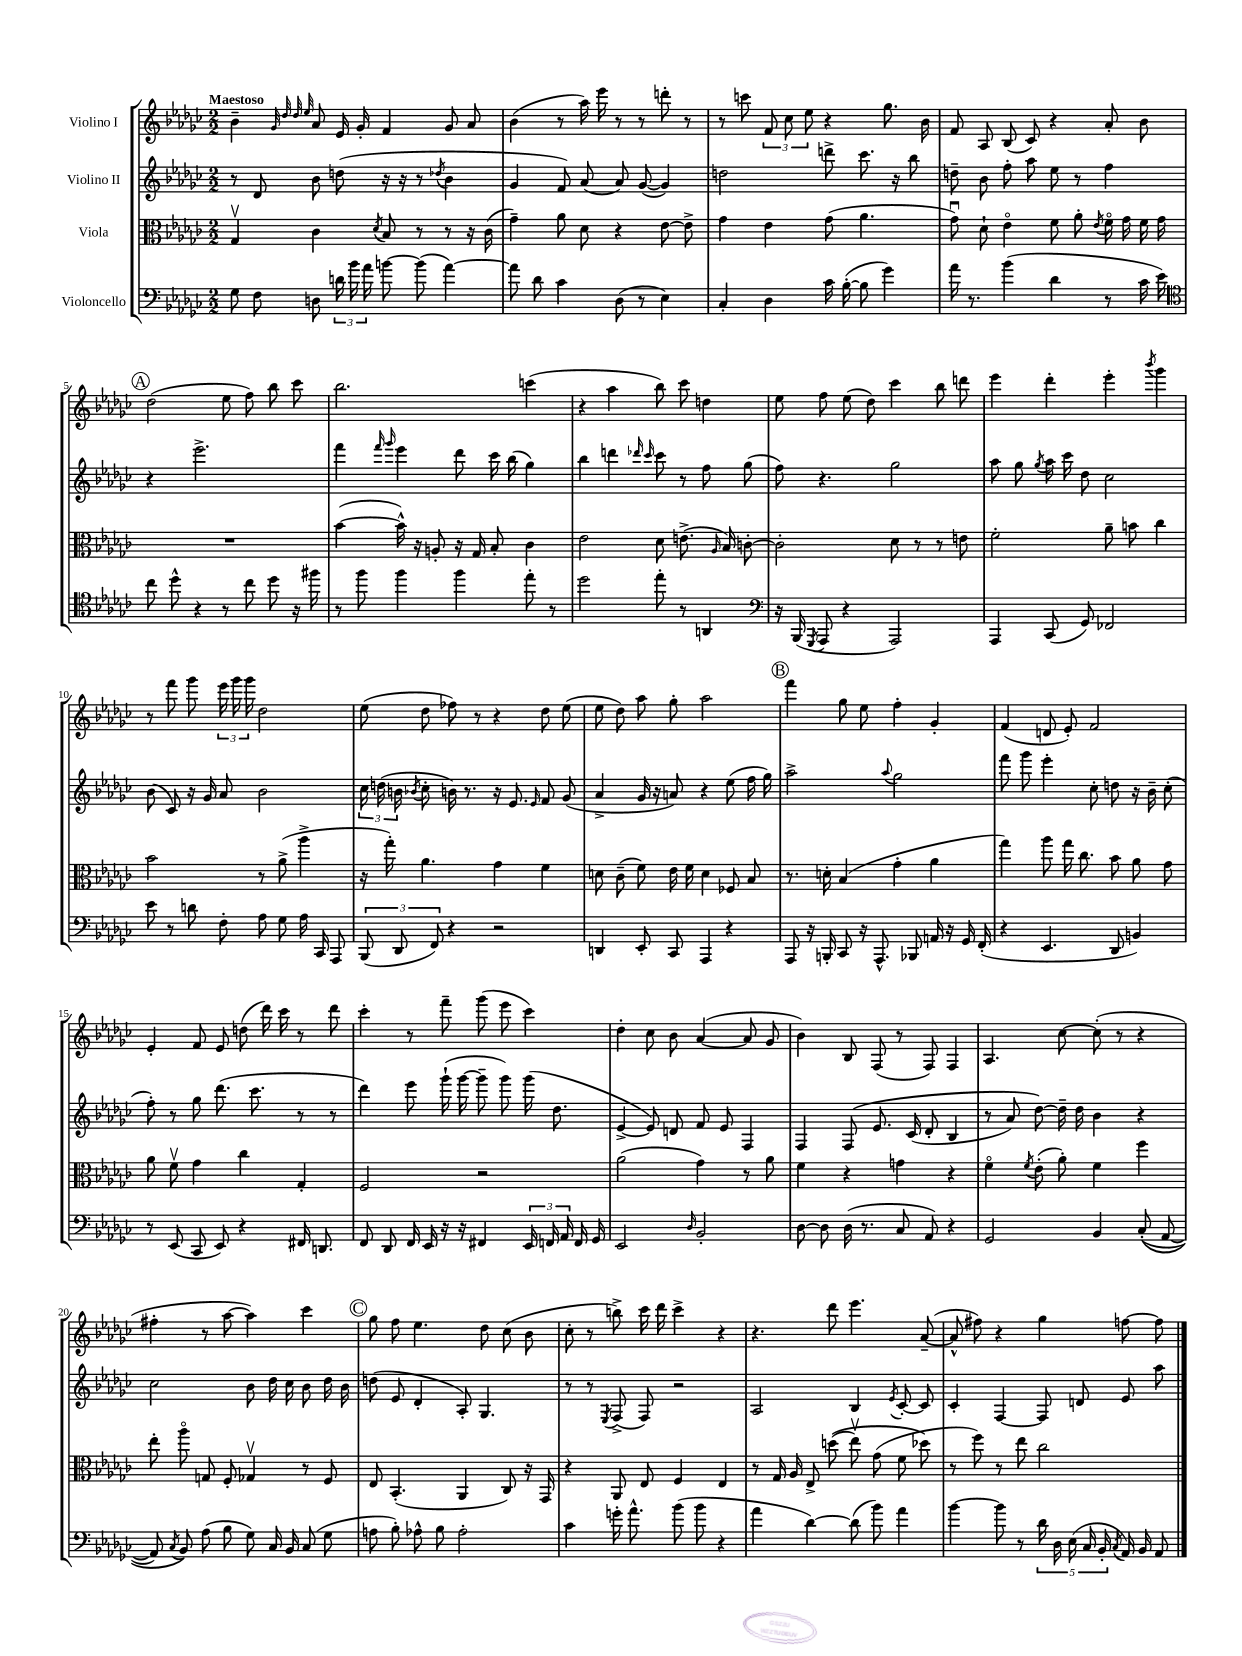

**kern	**kern	**kern	**kern
*part4	*part3	*part2	*part1
*staff4	*staff3	*staff2	*staff1
*I"Violoncello	*I"Viola	*I"Violino II	*I"Violino I
*clefF4	*clefC3	*clefG2	*clefG2
*k[b-e-a-d-g-c-]	*k[b-e-a-d-g-c-]	*k[b-e-a-d-g-c-]	*k[b-e-a-d-g-c-]
*M2/2	*M2/2	*M2/2	*M2/2
=1	=1	=1	=1
!	!	!	!LO:TX:a:B:t=Maestoso
8G-\	4G-v/	8r	4b-~\
8F\	.	8d-/	.
.	.	.	32qqg-/
.	.	.	32qqdd-/
.	.	.	32qqdd-/
.	.	.	32qqee-/
8Dn\	4c-\	8b-\	8a-/
24dn\	.	(8ddn\	16e-/
24b-\	.	.	.
.	.	.	16g-'/
24a-\	.	.	.
.	8qd-/	.	.
[8bn\	8B-/	16r	4f/
.	.	16r	.
(8b\]	8r	8r	.
.	.	8qdd-X/	.
[4a-\)	8r	4b-\	8g-/
.	16r	.	8a-/
.	(16c-\	.	.
=2	=2	=2	=2
8a-\]	4g-~\)	4g-/	(4b-\
8d-\	.	.	.
4c-\	8a-\	8f/)	8r
.	8d-\	(8a-/	16aa-\)
.	.	.	16eee-\
(8D-\	4r	8a-/)	8r
8r	.	([8g-/	8r
4E-\)	[8e-\	4g-/])	8dddn'\
.	8e-^\]	.	8r
=3	=3	=3	=3
4C-'/	4g-\	2ddn\	8r
.	.	.	8cccn\
4D-\	4e-\	.	12f/
.	.	.	12cc-\
.	.	.	12ee-\
16c-\	(8g-\	8dddn^\	4r
([16B-'\	.	.	.
8B-\]	4.a-\	8.ccc-\	.
4g-\)	.	.	8.gg-\
.	.	16r	.
.	.	8bb-\	.
.	.	.	16b-\
=4	=4	=4	=4
16a-\	8g-u\)	8ddn~\	8f/
8.r	.	.	.
.	8d-`\	8b-\	8A-/
(4b-\	4e-\	8ff'\	(8B-/
.	.	8aa-\	8c-/)
4d-\	8f\	8ee-\	4r
.	8a-'\	8r	.
.	8qe-/	.	.
8r	16f\	4ff\	8a-'/
.	16g-\	.	.
16c-\	16f\	.	8b-\
16e-\)	16g-\	.	.
!!LO:LB:g=z
!!LO:REH:place=s1:t=A
=5	=5	=5	=5
*clefC4	*	*	*
8cc-\	1r	4r	(2dd-\
8dd-^^\	.	.	.
4r	.	2.eee-^\	.
8r	.	.	8ee-\
8cc-\	.	.	8ff\)
8dd-\	.	.	8bb-\
16r	.	.	8ccc-\
16ff#X\	.	.	.
=6	=6	=6	=6
8r	([4b-\	4fff\	2.bb-\
8ff\	.	.	.
.	.	16qqfff/	.
.	.	16qqggg-/	.
4ff\	16b-^^\])	4eee-\	.
.	16r	.	.
.	8An'/	.	.
4ff\	16r	8ddd-\	.
.	16G-/	.	.
.	8B-'/	16ccc-\	.
.	.	(16bb-\	.
8ee-'\	4c-\	4gg-\)	(4cccn\
8r	.	.	.
=7	=7	=7	=7
2dd-\	2e-\	4bb-\	4r
.	.	4dddn\	4aa-\
.	.	16qqddd-X/	.
.	.	16qqccc-/	.
8ee-'\	8d-\	8ccc-\	8bb-\)
8r	(8.en^\	8r	8ccc-\
4AAn/	.	8ff\	4ddn\
.	16qqA-/	.	.
.	16B-/)	.	.
.	[8cn'\	(8gg-\	.
=8	=8	=8	=8
*clefF4	*	*	*
16r	2c'\]	8ff\)	8ee-\
(16BBB-/	.	.	.
8qGGG-/	.	.	.
8AAA-/	.	4.r	8ff\
4r	.	.	(8ee-\
.	.	.	8dd-\)
2AAA-/)	8d-\	2gg-\	4ccc-\
.	8r	.	.
.	8r	.	8bb-\
.	8en\	.	8dddn\
=9	=9	=9	=9
4AAA-/	2f'\	8aa-\	4eee-\
.	.	8gg-\	.
.	.	8qgg-/	.
(8CC-/	.	16aa-\	4ddd-'\
.	.	16ccc-\	.
8GG-/)	.	8dd-\	.
2FF-X/	8a-~\	2cc-\	4eee-'\
.	8bn\	.	.
.	.	.	8qbbb-/
.	4cc-\	.	4ggg-\
!!LO:LB:g=z
=10	=10	=10	=10
8e-\	2b-\	(8b-\	8r
8r	.	8c-/)	8fff\
8dn\	.	16r	8ggg-\
.	.	16g-/	.
8F'\	.	8a-/	24eee-\
.	.	.	24ggg-\
.	.	.	24ggg-\
8A-\	8r	2b-\	2dd-\
8G-\	(8a-^\	.	.
16A-\	4aa-^\	.	.
16CC-/	.	.	.
8AAA-/	.	.	.
=11	=11	=11	=11
(12BBB-/	16r	24cc-\	(8ee-\
.	.	(24ddn\	.
.	16gg-'\)	.	.
12DD-/	.	24bn\	.
.	.	8qb-X/	.
.	4.a-\	8cc-'\	8dd-\
12FF/)	.	.	.
4r	.	16bn\)	8ff-X\)
.	.	8.r	.
.	.	.	8r
2r	4g-\	16r	4r
.	.	8.e-/	.
.	.	16qqe-/	.
.	4f\	8f/	8dd-\
.	.	(8g-/	(8ee-\
=12	=12	=12	=12
4DDn/	8dn\	4a-^/	8ee-\
.	(8c-~\	.	8dd-\)
8EE-'/	8f\)	16g-/	8aa-\
.	.	16r	.
8CC-/	16e-\	8an/)	8gg-'\
.	16f\	.	.
4AAA-/	4d\	4r	2aa-\
4r	8F-X/	(8ee-\	.
.	8B-/	16ff\	.
.	.	16gg-\)	.
!!LO:REH:place=s1:t=B
=13	=13	=13	=13
8AAA-/	8.r	2aa-^\	4fff\
16r	.	.	.
16BBBn'/	16dn'\	.	.
8CC-/	(4B-/	.	8gg-\
16r	.	.	8ee-\
8.AAA-^^/	.	.	.
.	.	8qqaa-/	.
.	4g-'\	2gg-\	4ff'\
8BBB-X/	.	.	.
16AAn/	4a-\	.	4g-'/
16r	.	.	.
16GG-/	.	.	.
(16FF'/	.	.	.
=14	=14	=14	=14
4r	4gg-\)	8fff\	(4f/
.	.	8ggg-\	.
4.EE-/	8aa-\	4eee-'\	8dn/
.	16gg-\	.	8e-'/)
.	8.cc-\	.	.
.	.	8cc-'\	2f/
8DD-/	8b-\	8ddn\	.
4BBn/)	8a-\	16r	.
.	.	16b-~\	.
.	8g-\	(8cc-'\	.
!!LO:LB:g=z
=15	=15	=15	=15
8r	8a-\	8ff'\)	4e-'/
(8EE-/	8fv\	8r	.
8CC-/	4g-\	8gg-\	8f/
8EE-/)	.	(8.ddd-\	8e-/
4r	4cc-\	.	(8ddn\
.	.	8.ccc-\	.
.	.	.	16ddd-\)
.	.	.	16ccc-\
16FF#X/	4G-'/	8r	8r
8.DDn/	.	.	.
.	.	8r	8ddd-\
=16	=16	=16	=16
8FF/	2F/	4ddd-\)	4ccc-'\
8DD-/	.	.	.
16FF/	.	8eee-\	8r
16EE-/	.	.	.
16r	.	(16ggg-`\	8fff~\
16r	.	[16ggg-\	.
4FF#X/	2r	8ggg-~\]	(8ggg-\
.	.	8ggg-\)	8eee-\
24EE-/	.	(16ggg-\	4ccc-\)
24FFn/	.	.	.
.	.	8.dd-\	.
24AA-/	.	.	.
16FF/	.	.	.
16GG-/	.	.	.
=17	=17	=17	=17
2EE-/	(2a-\	[4e-^/	4dd-'\
.	.	8e-/])	8cc-\
.	.	8dn/	8b-\
16qqD-/	.	.	.
2BB-'/	4g-\)	8f/	([4a-/
.	.	8e-/	.
.	8r	4F/	8a-/]
.	8a-\	.	8g-/
=18	=18	=18	=18
[8D-\	4f\	4F/	4b-\)
8D-\]	.	.	.
(16D-\	4r	(8F/	8B-/
8.r	.	.	.
.	.	8.e-/	(8F/
8C-/	4gn\	.	8r
.	.	(16c-/	.
8AA-/)	.	8d-'/	8F/)
4r	4r	4B-/	4F/
=19	=19	=19	=19
2GG-/	4f\	8r	4.A-/
.	.	8a-/)	.
.	8qf/	.	.
.	(8e-'\	[8dd-\)	.
.	8a-'\)	16dd-~\]	[8cc-\
.	.	16dd-\	.
4BB-/	4f\	4b-\	(8cc-'\]
.	.	.	8r
((8C-'/	4ff\	4r	4r
[8AA-/	.	.	.
!!LO:LB:g=z
=20	=20	=20	=20
8AA-/])	8ee-'\	2cc-\	4ff#X'\
8qC-/	.	.	.
8BB-/)	8aa-\	.	.
(8A-\	8Gn/	.	8r
8B-\	8F'/	.	[8aa-\
8G-\)	4G-Xv/	8b-\	4aa-\])
16C-/	.	16dd-\	.
16BB-/	.	16cc-\	.
(8C-/	8r	8b-\	4ccc-\
8G-\	8F/	16dd-\	.
.	.	16b-\	.
!!LO:REH:place=s1:t=C
=21	=21	=21	=21
8An\	8E-/	(8ddn\	8gg-\
8B-'\)	(4.BB-'/	8e-/	8ff\
8A-X^^\	.	4d-'/	4.ee-\
8B-\	.	.	.
2A-'\	4AA-/	8A-'/)	.
.	.	4.G-/	8dd-\
.	8C-/)	.	(8cc-\
.	16r	.	8b-\
.	16GG-/	.	.
=22	=22	=22	=22
4c-\	4r	8r	8cc-'\
.	.	8r	8r
.	.	8qE-/	.
16gn'\	8AA-/	(8F^/	8bbn^\)
8.a-^^\	.	.	.
.	8E-/	8F/)	16ccc-\
.	.	.	16ddd-\
(8b-\	4F/	2r	4ccc-^\
8b-\	.	.	.
4r	4E-/	.	4r
=23	=23	=23	=23
4a-\	8r	2A-/	4.r
.	16G-/	.	.
.	16A-/	.	.
[4d-\)	8E-^/	.	.
.	((8ddn\	.	8ddd-\
(8d-\]	8ee-v\)	4B-/	4.eee-\
8b-\)	(8g-\	.	.
.	.	8qe-/	.
4a-\	8f\	[8c-'/	.
.	8dd-X\)	8c-/]	([8a-~/
=24	=24	=24	=24
[4b-\	8r	4c-'/	8a-^^/]
.	8ff\)	.	8ff#X\)
8b-\]	8r	[4F/	4r
8r	8ee-\	.	.
20d-\	2cc-\	8F/]	4gg-\
20D-\	.	.	.
(20E-\	.	.	.
.	.	8dn/	.
20C-/	.	.	.
20BB-'/	.	.	.
8qC-/	.	.	.
16AA-/)	.	8e-/	[8ffn\
16BB-/	.	.	.
8AA-/	.	8aa-\	8ff\]
==	==	==	==
*-	*-	*-	*-
